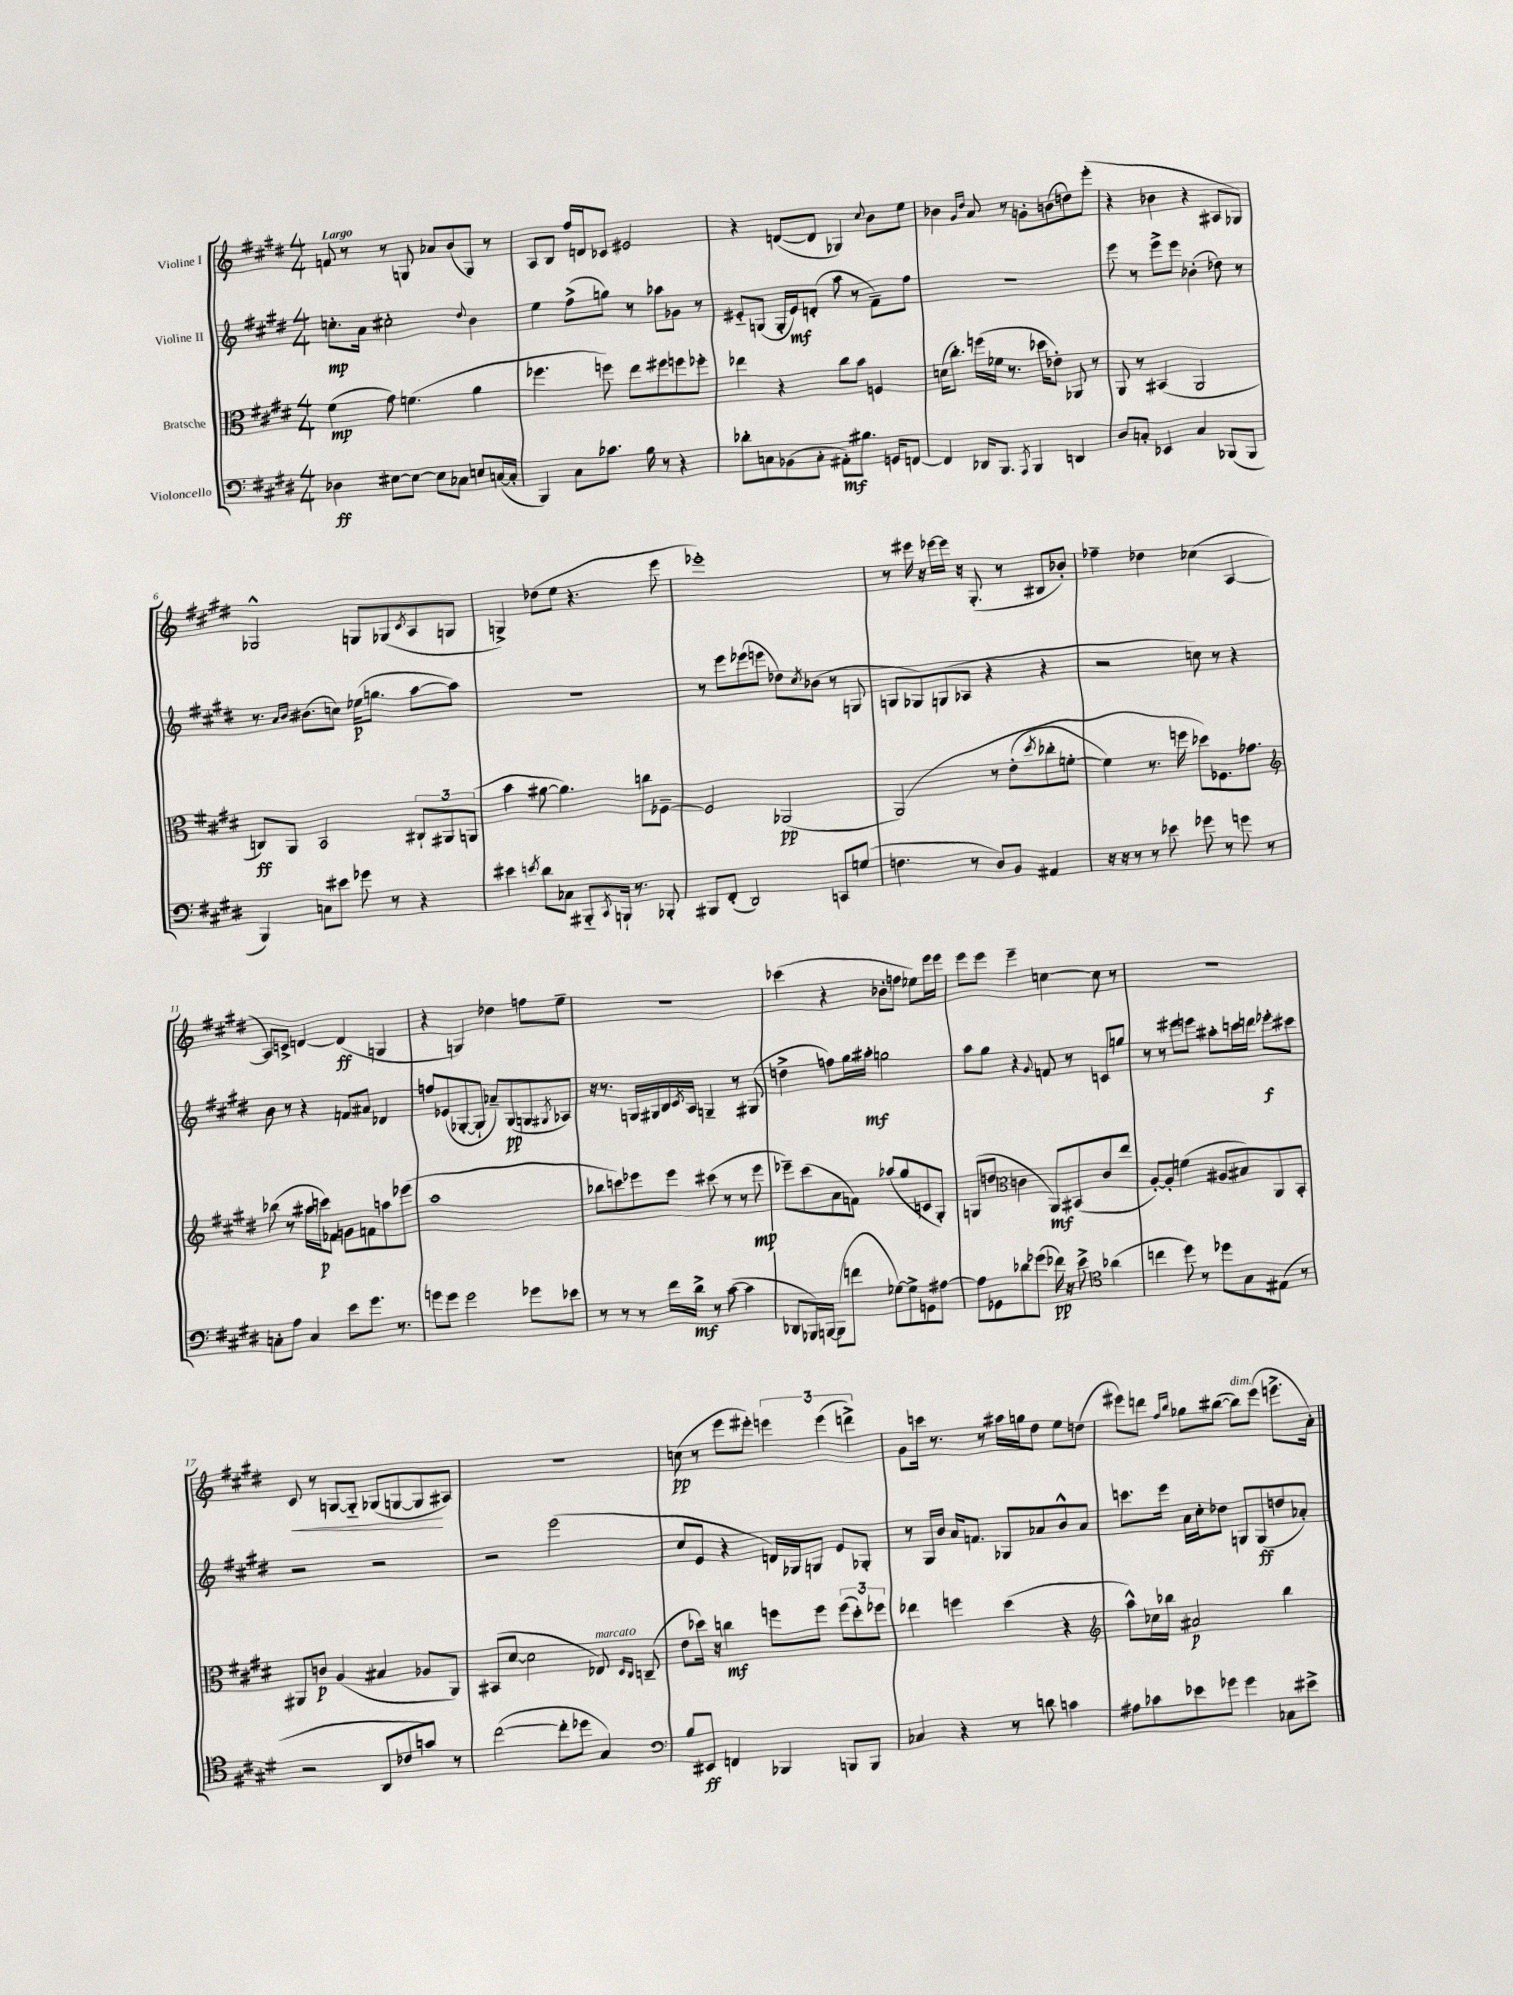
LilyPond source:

<<
\new StaffGroup <<
\new Staff = "s0" \with { instrumentName = "Violine I" } {
    \clef treble \key e \major \numericTimeSignature \time 4/4 \tempo "Largo"
    f'8 r8 r8 g8 aes'8 b'8( g8) r8 |
    a8 b8 fis''16 d'16 ces'8 eis'2 |
    r4 d'8~( d'8 ges4) \appoggiatura { cis''8 } b'8 e''8 |
    bes'4 \grace { gis'16 dis''16 } a'8 r8 g'8-. b'8( d''8) e'''8-.( |
    r4 bes'4 r4 ais8 ges8) |
    ges2-^ g8 ges8( \acciaccatura { cis'8 } a8 g8 |
    g4->) des''8( e''8 r4. e'''8 |
    ees'''1-.) |
    r8 eis'''16 r16 ees'''16~ ees'''16 r16 gis8.-.( r8 bis8 bes'8-.) |
    fes''4-- des''4 ces''4( a4~ |
    a8) c'8-> d'4~ d'4\ff( g4 |
    r4 g4) des''4 f''8 e''8-- |
    R1 |
    ces'''4( r4 bes'8-. f''8 ees''8) e'''16 e'''16 |
    e'''8 e'''8 e'''4-- c''4~ c''8 r8 |
    R1 |
    cis'8\< r8 g8~ g8-_ ges8( g8~ g8\! ais8) |
    r1 |
    c''8\pp( r8 e'''8 eis'''8-.) \tuplet 3/2 { e'''4 e'''4( d'''4->) } |
    gis'8 c'''16 r8. r8 ais''16 g''16 dis''8 e''8 d''8( |
    eis'''8) d'''8 \grace { fis''16 b''16 } ges''8 bis''8~( bis''8^\markup { \italic "dim." }) eis'''8( e'''8.-> a'16-.) \bar "|." |
}
\new Staff = "s1" \with { instrumentName = "Violine II" } {
    \clef treble \key e \major \numericTimeSignature \time 4/4
    c''8.-.\mp a'16 cis''2-. \appoggiatura { dis''8 } b'4 |
    e''4 fis''8->( g''8) r8 aes''8 ges'8 r8 |
    eis'8-_ g8( g16-. eis'16\mf) d'8-.( a''8 r8 fis'8--) fis''8 |
    r1 |
    e'''8 r8 e'''8-> e'''8 bes'4-.( des''8) r8 |
    r8. \grace { a'16 b'16 } bis'8.( c''8) ees''16\p( g''8. a''8~ a''8) |
    r1 |
    r8 e'''8 ees'''8( e'''8 des''8) \acciaccatura { cis''8 } bes'8( r8 g8 |
    g8 ges8) g8( aes8 r4 r4 |
    r2 c''8) r8 r4 |
    b'8 r8 r4 f'8 ais'8 des'4 |
    f''8 ees'8( ges8~-. ges8-! aes'8--) ges8\pp( g8 \acciaccatura { gis8 } aes8) |
    r16 r8. g16 gis16 b16 \acciaccatura { cis'8 } a16 g4-- r8 gis8( |
    d''4-> f''8) gis''16 ais''16-.\mf g''2 |
    a''8 gis''8 r4 \appoggiatura { gis'8 } f'8 r8 c'8 g''8 |
    r8 r8 eis'''8 e'''8 ais''8-. c'''16 d'''16 ees'''8-.\f cis'''8 |
    r2 r2 |
    r2 e'''2( |
    cis''8 e'8 r4 d'16) ges16 g8 e'8 ges8-. |
    r8 gis16 b'16 a'16 f'8. ges8 aes'8 b'8-^ aes'8 |
    c'''8. e'''16 a'16 cis''16-. des''8 g8 g8\ff( d''8 aes'8-.) \bar "|." |
}
\new Staff = "s2" \with { instrumentName = "Bratsche" } {
    \clef alto \key e \major \numericTimeSignature \time 4/4
    fis'4\mp( gis'8) f'4.( a'4 |
    fes''4. f''8) e''8 fis''8 f''8 fes''8-. |
    ees''4 r4 cis''8 b'8 f4 |
    d'16( cis''8.-.) f''16( fes'16 r8. des''16 ees'8-.) aes,8 r8 |
    a,8 r8 bis,4( a,2 |
    c8\ff) a,8 b,2 \tuplet 3/2 { cis8-! ais,8 a,8( } |
    b'4 ais'8~ ais'4.) c''8 fes8~-- |
    fes2 aes,2\pp( |
    a,2)\( r8 e'8-.( \acciaccatura { dis''8 } ces''8-. f'8~-. |
    f'4) r8. f''16 des''8\) fes8. ges'8. |
    \clef treble bes''8( r8 ais''16 c'''16\p) fes'8 g'8 f'8 a''8 ees'''8( |
    a''1 |
    bes''8 c'''8) ees'''8 ees'''8 cis'''8( r8 r8 ees'''8\mp |
    ees'''8--) cis'''8( a'8 f'8) aes''8( gis''8 c'8 gis8-.) |
    g8( d''8 \clef alto c'4 a,8\mf) bis,8( c'8 e''8 |
    a8~-.) a8-. f'4( ais8 bis8) a,8 b,8-. |
    ais,8 c'8\p a4( bis4 aes8 ais,8) |
    bis,8( dis'8~ dis'2 ees8^\markup { \italic "marcato" }) \grace { dis16 cis16 } c8--( |
    e'8 des''16) r16 c''4\mf f''8 f''8 \tuplet 3/2 { f''8( des''8-.) fes''8 } |
    ees''4 f''4 dis''4( r4 |
    \clef treble a''8-^) ces''16 bes''16 ais'2\p bes''4 \bar "|." |
}
\new Staff = "s3" \with { instrumentName = "Violoncello" } {
    \clef bass \key e \major \numericTimeSignature \time 4/4
    des4\ff eis8~ eis8~ eis8 ces8 e8 c16~( c16-. |
    b,,4) cis8 ces'8. b16 r8 r4 |
    des'8-. c8 bes,8( c8-. ais,8-.\mf) bis8. g,16 f,8~ |
    f,4 des,16 b,,8. \acciaccatura { a,,8 } b,,4 d,4 |
    dis8 c8-. ees,4 c4 bes,,8( bes,,8 |
    b,,4) c8 eis'8 ges'8 r8 r4 |
    eis'4 \acciaccatura { e'8 } dis'8 ces8 bis,,8-_ \acciaccatura { cis,8 } b,,16-! r8. bes,,8-. |
    bis,,8 fis,8-.( dis,2) c,8 g8( |
    f4. r8 dis8) b,8 ais,4 |
    r16 r16 r8 r8 ees'8 ges'8 r8 g'8 r8 |
    c8-. a8 c4 e'8 gis'8. r8. |
    g'8 g'8 g'2 ges'8 ees'8 |
    r8 r8 r8 fis'16 dis'16->\mf r8 cis'8~( cis'4 |
    des,8 bes,,16) b,,16~ b,,8( f'8 ges8~) ges8-> g,8 ais8~ |
    ais8 ges,8 des'8 ges'8( fes'16\pp) r16 e'8-> \clef tenor aes'4( |
    c''4 dis''8) r8 des''8 gis8 eis8( r8 |
    r2 a,8 ces'8 g'8) r8 |
    cis''2~( cis''8-. des''8 gis4) |
    \clef bass b8 eis,8\ff f,4 bes,,4 b,,8 b,,8 |
    ces4 r4 r8 d'8 c'4 |
    ais8 ces'8 ees'8 ges'8 ges'4 ces8 eis'8-> \bar "|." |
}
>>
>>
